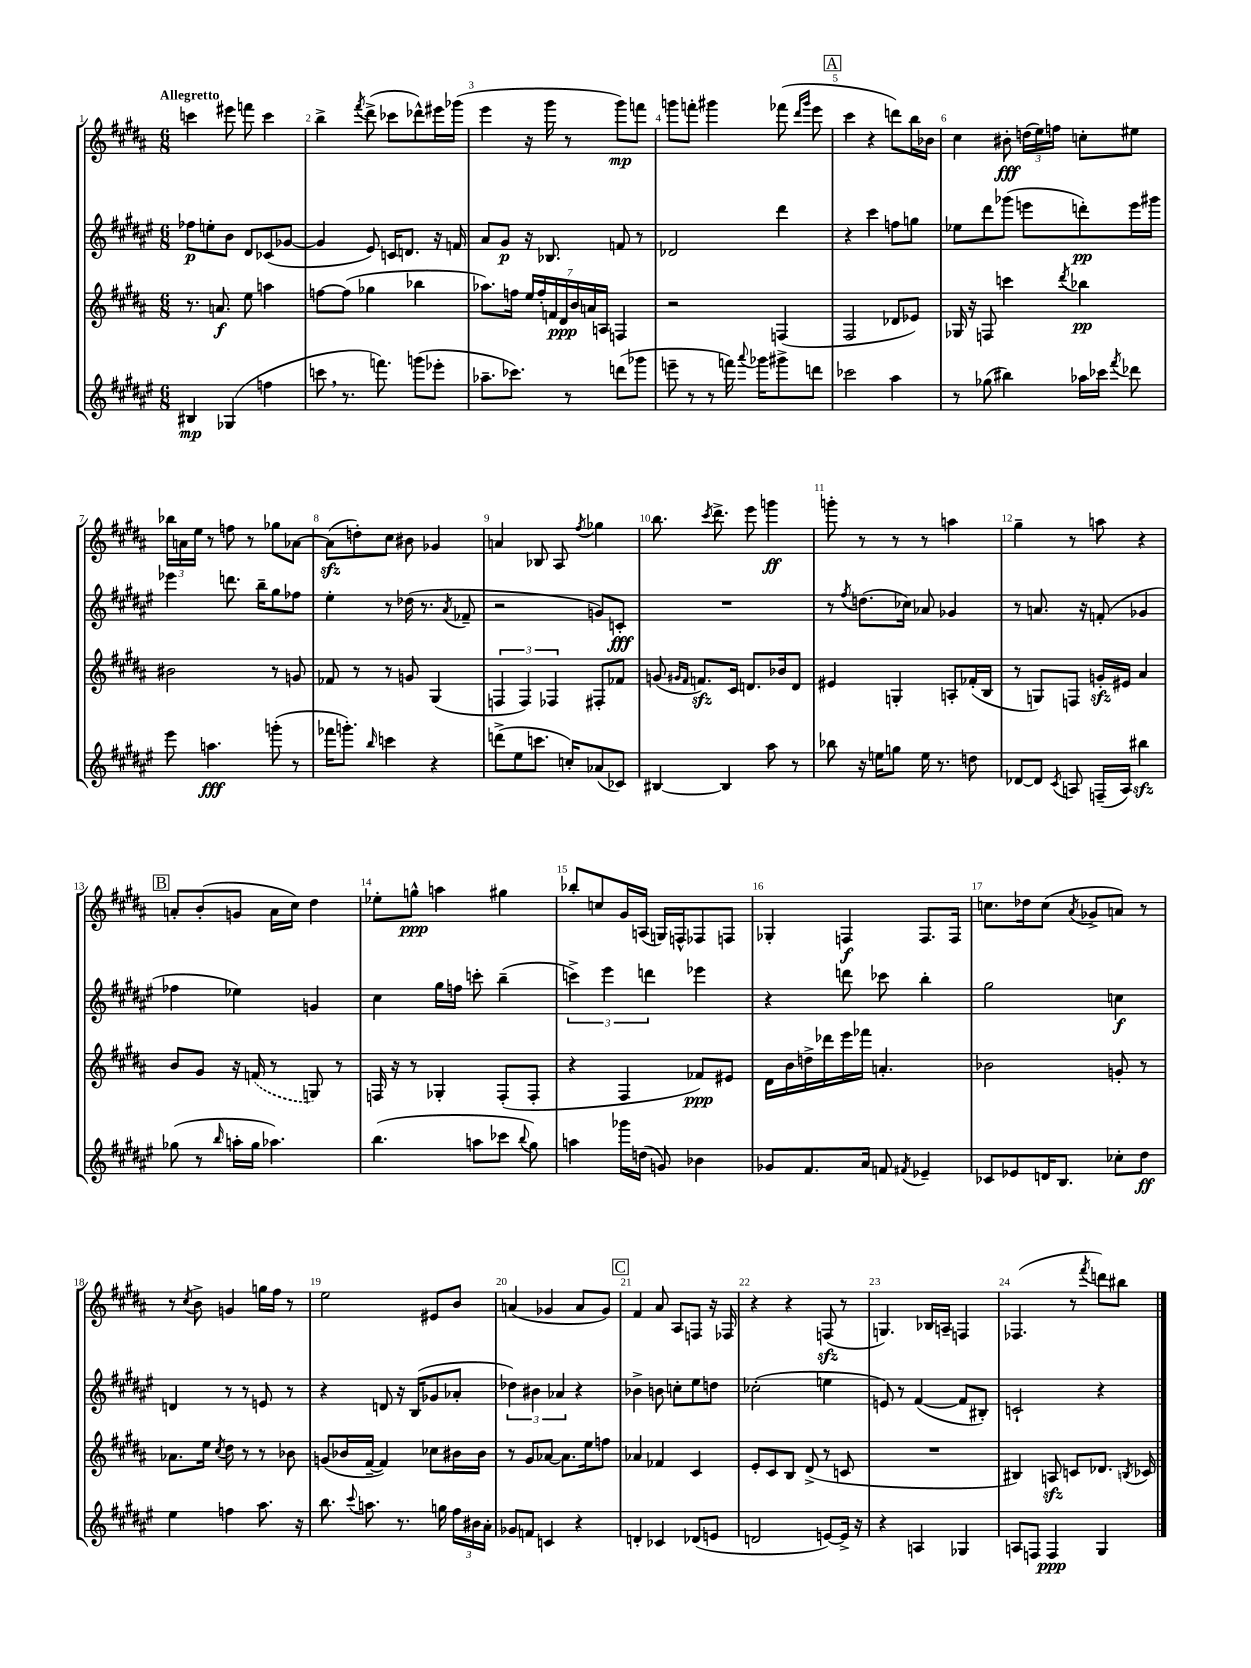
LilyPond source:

<<
\new StaffGroup <<
\new Staff = "s0" {
    \clef treble \key b \major \numericTimeSignature \time 6/8 \tempo "Allegretto"
    \autoBeamOff c'''4 eis'''8 f'''8 c'''4 |
    b''4-> \acciaccatura { fis'''8 } dis'''8->( ces'''8[ des'''8-^) eis'''16 ges'''16]( |
    e'''4 r16 gis'''16 r8 gis'''8[\mp) f'''8] |
    g'''8[ f'''8]-. gis'''4 fes'''8( \grace { dis'''16[ gis'''16] } e'''8 |
    \mark \markup { \box "A" } cis'''4 r4 d'''8[) b''16 bes'16] |
    cis''4 bis'8-.\fff \tuplet 3/2 { d''16[( e''16) f''16] } c''8[-. eis''8] |
    \tuplet 3/2 { bes''16[ a'16 e''16] } r8 f''8 r8 ges''8[ aes'8]~ |
    aes'8[\sfz( d''8-.) cis''8] bis'8 ges'4 |
    a'4 bes8 ais8 \acciaccatura { fis''8 } ges''4 |
    b''8. \acciaccatura { cis'''8 } dis'''8.-> e'''8 g'''4\ff |
    g'''8-. r8 r8 r8 a''4 |
    gis''4-- r8 a''8 r4 |
    \mark \markup { \box "B" } a'8[-. b'8-.( g'8] a'16[ cis''16]) dis''4 |
    ees''8[-. g''8]-^\ppp a''4 gis''4 |
    bes''8[-. c''8 gis'16 a16]( g16[) f16-^ fes8 f8] |
    ges4-. f4\f f8.[ f16] |
    c''8.[ des''16 c''8]( \acciaccatura { ais'8 } ges'8[-> a'8]) r8 |
    r8 \acciaccatura { cis''8 } b'8-> g'4 g''16[ fis''16] r8 |
    e''2 eis'8[ b'8] |
    a'4( ges'4 a'8[ ges'8]) |
    \mark \markup { \box "C" } fis'4 ais'8 ais8[ f8] r16 fes16 |
    r4 r4 f8\sfz( r8 |
    g4.) bes16[ a16]-- f4 |
    fes4.( r8 \acciaccatura { fis'''8 } d'''8[) bis''8] \bar "|." |
}
\new Staff = "s1" {
    \clef treble \key fis \major \numericTimeSignature \time 6/8
    \autoBeamOff fes''8[\p e''8-. b'8] dis'8[ ces'8( ges'8]~ |
    ges'4 eis'8) c'16[ d'8.] r16 f'16 |
    ais'8[ gis'8]\p r16 bes8. f'8 r8 |
    des'2 dis'''4 |
    \mark \markup { \box "A" } r4 cis'''4 f''8[ g''8] |
    ees''8[ dis'''8 ges'''8]( e'''8[ d'''8-.\pp) e'''16 gis'''16] |
    ees'''4 d'''8. b''16[-- gis''8 fes''8] |
    eis''4-. r8 des''16( r8. \acciaccatura { ais'8 } fes'8-- |
    r2 g'8[) c'8]-.\fff |
    R2. |
    r8 \acciaccatura { fis''8 } d''8.[( ces''16]) aes'8 ges'4 |
    r8 a'8. r16 f'8-.( ges'4 |
    \mark \markup { \box "B" } fes''4 ees''4) g'4 |
    cis''4 gis''16[ f''16] c'''8-. b''4--( |
    \tuplet 3/2 { c'''4->) eis'''4 d'''4 } ees'''4 |
    r4 d'''8 ces'''8 b''4-. |
    gis''2 c''4\f |
    d'4 r8 r8 e'8 r8 |
    r4 d'8 r16 b16[( ges'8 aes'8]-. |
    \tuplet 3/2 { des''4) bis'4 aes'4 } r4 |
    \mark \markup { \box "C" } bes'4-> b'8 c''8[-. eis''8 d''8] |
    ces''2-.( e''4 |
    e'8) r8 fis'4~( fis'8[ bis8]-.) |
    c'2-! r4 \bar "|." |
}
\new Staff = "s2" {
    \clef treble \key b \major \numericTimeSignature \time 6/8
    \autoBeamOff r8. a'8.\f e''8 a''4 |
    f''8[~ f''8]( ges''4 bes''4 |
    aes''8.[) f''16] \tuplet 7/4 { e''16[ f''16-. f'16 dis'16\ppp b'16 a'16 a16] } f4 |
    r2 f4( |
    \mark \markup { \box "A" } fis2 des'8[ ees'8]) |
    ges16 r16 f8 c'''4 \acciaccatura { dis'''8 } bes''4\pp |
    bis'2 r8 g'8 |
    fes'8 r8 r8 g'8 gis4( |
    \tuplet 3/2 { f4 f4) fes4 } fis8[-. fes'8] |
    g'8( \grace { gis'16[ fis'16] } f'8.[\sfz) cis'16] d'8.[ bes'16 d'8] |
    eis'4 g4-. a8[-. fes'16-.( b16] |
    r8 g8[) f8] g'16[-.\sfz eis'16] ais'4 |
    \mark \markup { \box "B" } b'8[ gis'8] r16 \once \slurDashed f'16( r8 g8) r8 |
    f16 r16 r8 ges4-. f8[-.( f8]-. |
    r4 fis4 fes'8[\ppp) eis'8] |
    dis'16[ b'16 d''16-> des'''16 e'''16 fes'''16] a'4.-. |
    bes'2 g'8-. r8 |
    aes'8.[ e''16] \acciaccatura { cis''8 } dis''8 r8 r8 bes'8 |
    g'8[( bes'16 fis'16]~-- fis'4) ces''8[ bis'16 bis'16] |
    r8 gis'8[ aes'8]~ aes'8.[ e''16 f''8] |
    \mark \markup { \box "C" } aes'4 fes'4 cis'4 |
    e'8[-. cis'8 b8] dis'8->( r8 c'8 |
    R2. |
    bis4) a8\sfz c'8[ des'8.] \acciaccatura { b8 } ces'16 \bar "|." |
}
\new Staff = "s3" {
    \clef treble \key fis \major \numericTimeSignature \time 6/8
    \autoBeamOff bis4\mp ges4( f''4 |
    c'''8 \breathe r8. f'''8.) g'''8[( ees'''8]-. |
    aes''8.[-- ces'''8.]) r8 d'''8[( ges'''8] |
    e'''8-- r8 r8 f'''16) \appoggiatura { ais'''8 } ges'''16[ gis'''8-> d'''8] |
    \mark \markup { \box "A" } ces'''2 ais''4 |
    r8 ges''8( bis''4) aes''16[ ces'''16] \acciaccatura { fis'''8 } des'''8 |
    eis'''8 a''4.\fff g'''8-.( r8 |
    fes'''16[ g'''8.]-.) \grace { b''16 } c'''4 r4 |
    d'''8[->( eis''8 c'''8.] c''16[-.) aes'8( ces'8]) |
    bis4~ bis4 ais''8 r8 |
    bes''8 r16 e''16[ g''8] e''16 r8. d''8 |
    des'8[~ des'8] \acciaccatura { cis'8 } a8 f16[--( a16]) bis''4\sfz |
    \mark \markup { \box "B" } ges''8( r8 \grace { b''16 } a''16[-. ges''16] aes''4.) |
    b''4.( a''8[ ces'''8] \appoggiatura { b''8 } gis''8) |
    a''4 ges'''16[ d''16]( g'8) bes'4 |
    ges'8[ fis'8. ais'16] f'8 \acciaccatura { fis'8 } ees'4-- |
    ces'8[ ees'8 d'16 b8.] ces''8[-. dis''8]\ff |
    eis''4 f''4 ais''8. r16 |
    b''8. \appoggiatura { cis'''8 } a''8. r8. g''16 \tuplet 3/2 { fis''16[ bis'16 ais'16]-. } |
    ges'8[ f'8] c'4 r4 |
    \mark \markup { \box "C" } d'4-. ces'4 des'8[( e'8] |
    d'2 e'8[~) e'16]-> r16 |
    r4 a4 ges4 |
    a8[ f8] f4\ppp gis4 \bar "|." |
}
>>
>>
\layout { \context { \Score \override BarNumber.break-visibility = ##(#f #t #t) barNumberVisibility = #all-bar-numbers-visible } }
